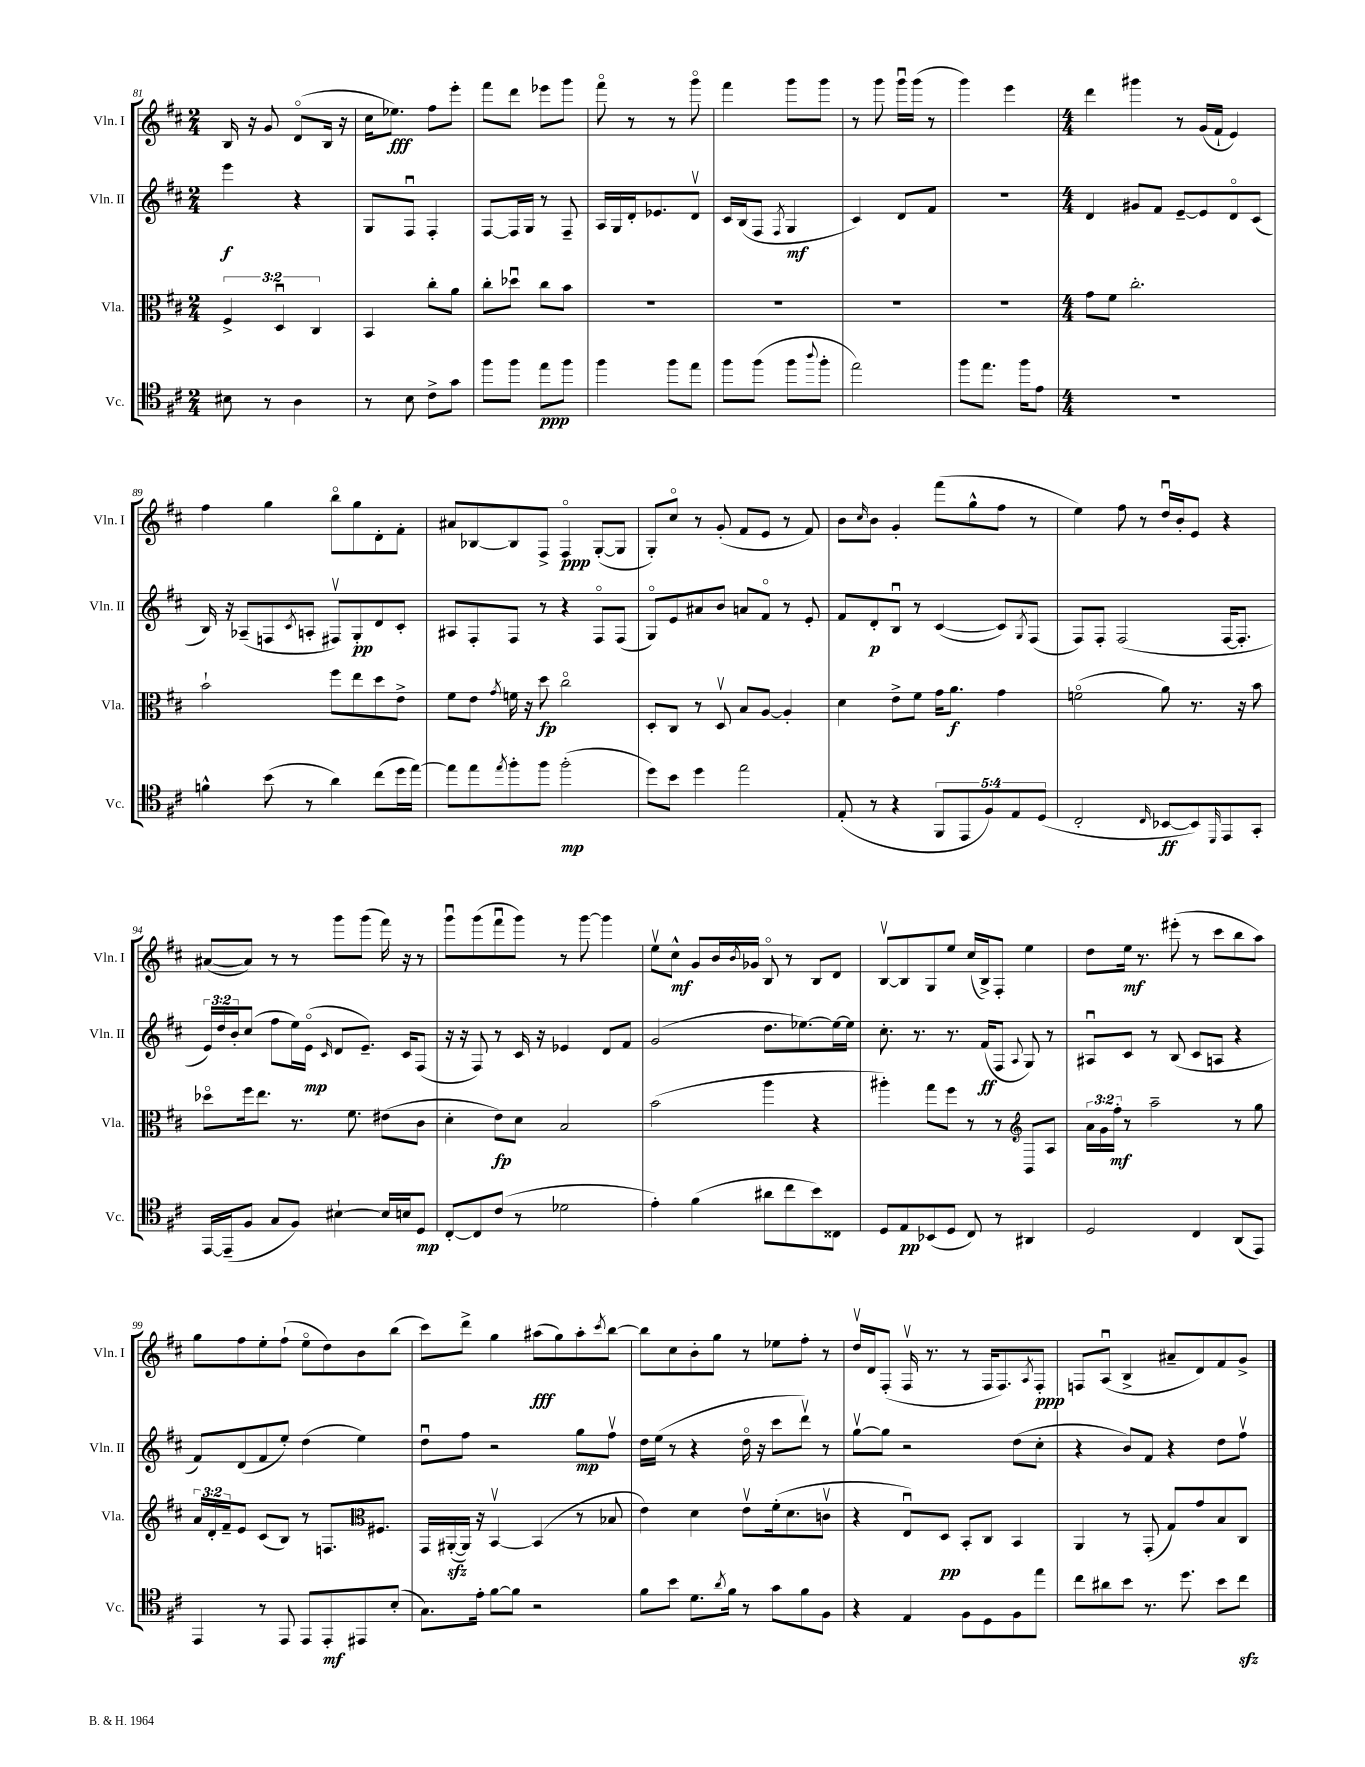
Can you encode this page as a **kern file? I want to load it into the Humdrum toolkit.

**kern	**kern	**kern	**kern
*staff4	*staff3	*staff2	*staff1
*clefC4	*clefC3	*clefG2	*clefG2
*k[f#c#]	*k[f#c#]	*k[f#c#]	*k[f#c#]
*M2/4	*M2/4	*M2/4	*M2/4
8B#	6F#^	4eee	16B
.	.	.	16r
8r	.	.	8g
.	6Du	.	.
4A	.	4r	(8do
.	6C#	.	.
.	.	.	16B
.	.	.	16r
=	=	=	=
8r	4BB	8G	16cc#
.	.	.	8.ee-)
8B	.	8F#u	.
8c#^	8cc#'	4F#'	8ff#
8g	8a	.	8eee'
=	=	=	=
8ff#	8cc#'	[8F#	8fff#
8ff#	8dd-u	16F#]	8ddd
.	.	16G	.
8ee	8cc#	8r	8eee-
8ff#	8b	8F#~	8ggg
=	=	=	=
4ff#	2r	16A	8fff#o
.	.	16G	.
.	.	16d'	8r
.	.	8.e-	.
8ff#	.	.	8r
8ee	.	8dv	8gggo
=	=	=	=
8ff#	2r	16c#	4fff#
.	.	(16B	.
(8ff#	.	8F#	.
.	.	8qF#	.
8ff#	.	4G	8ggg
8qqaa	.	.	.
8ff#'	.	.	8ggg
=	=	=	=
2ee)	2r	4c#)	8r
.	.	.	8ggg
.	.	8d	16gggu
.	.	.	(16ggg
.	.	8f#	8r
=	=	=	=
8ff#	2r	2r	4ggg)
8.ee	.	.	.
.	.	.	4eee
16ff#	.	.	.
8e	.	.	.
=	=	=	=
*M4/4	*M4/4	*M4/4	*M4/4
1r	8g	4d	4ddd
.	8f#	.	.
.	2.cc#'	8g#	4ggg#
.	.	8f#	.
.	.	[8e~	8r
.	.	8e]	(16g
.	.	.	16f#`
.	.	8do	4e)
.	.	(8c#	.
=	=	=	=
4f^^	2b`	16B)	4ff#
.	.	16r	.
.	.	(8A-~	.
(8b	.	8F	4gg
.	.	8qc#	.
8r	.	8A'	.
4a)	8ff#	8F#v)	8bbo
.	8ee	8G'	8gg
(8cc#	8dd	8d	8d'
16dd	8e^	8c#'	8f#'
[16ee)	.	.	.
=	=	=	=
8ee]	8f#	8A#	8a#
8ee	8e	8F#'	[8B-
8qee	8qg	.	.
8ff#'	16f	8F#	8B-]
.	16r	.	.
8ff#	8dd	8r	8F#^
(2ff#'	2cc#o	4r	4F#o
.	.	8F#o	([8G'
.	.	(8F#	8G]
=	=	=	=
8dd)	8D'	8Go)	8G')
8b	8C#	8e	8cc#o
4dd	8r	8a#	8r
.	8Dv	8b	(8g'
2ee	8B	8a	8f#
.	[8A	8f#o	8e
.	4A']	8r	8r
.	.	8e'	8f#)
=	=	=	=
(8E'	4d	8f#	8b
.	.	.	16qqcc#
8r	.	8d'	8b
4r	8e^	8Bu	4g'
.	8f#	8r	.
10FF#	16g	([4c#	(8fff#
.	8.a	.	.
10EE	.	.	.
.	.	.	8gg^^
10F#)	.	.	.
.	4g	8c#])	8ff#
10E	.	.	.
.	.	8qG	.
.	.	(8F#	8r
(10D	.	.	.
=	=	=	=
2C#'	(2fo	8F#)	4ee)
.	.	8F#'	.
.	.	(2F#	8ff#
.	.	.	8r
16qqC#	.	.	.
[8BB-	8a)	.	16ddu
.	.	.	16b'
8BB-])	8.r	.	8e
16qqDD	.	.	.
8EE	.	[16F#	4r
.	16r	8.F#']	.
8GG'	8b	.	.
=	=	=	=
[16EE	8dd-o	24e)	([8a#
.	.	24dd	.
(16EE~]	.	.	.
.	.	24b'	.
8F#	16ff#	(8cc#	8a#])
.	8.ee	.	.
8G	.	8ff#	8r
8F#)	8.r	16ee)	8r
.	.	(16eo	.
.	.	16qqc#	.
[4B#`	.	8d	8ggg
.	8.f#	.	.
.	.	8.e~)	(8ggg
16B#]	(8e#	.	16fff#)
16B	.	16c#	16r
8D	8c#	(8F#	8r
=	=	=	=
[8C#'	4d'	16r	8gggu
.	.	16r	.
8C#]	.	8F#)	(8ggg
(8c#	8e)	8r	8fff#u
8r	8d	16c#	8ggg)
.	.	16r	.
2d-	2B	4e-	8r
.	.	.	[8ggg
.	.	8d	4ggg]
.	.	8f#	.
=	=	=	=
4e')	(2b	(2g	8eev
.	.	.	8cc#^^
(4f#	.	.	8g
.	.	.	16b
.	.	.	8qb
.	.	.	16g-
8a#	4aa	8.dd	8Bo
8cc#	.	.	8r
.	.	[8.ee-)	.
8b)	4r	.	8B
8C##	.	16ee-_	8d
.	.	16ee-]	.
=	=	=	=
8D	4aa#')	8.cc#'	[8Bv
8E	.	.	8B]
.	.	8.r	.
(8BB-	8gg	.	8G
8D	8ff#	8.r	8ee
8C#)	8r	.	(16cc#
.	.	(16f#	16B^)
8r	8r	8F#	8F#'
.	.	8qqA	.
4AA#	8BB	8G)	4ee
.	8A	8r	.
=	=	=	=
*	*clefG2	*	*
2D	24a	8A#u	8dd
.	24g	.	.
.	24ff#'	.	.
.	8r	8c#	16ee
.	.	.	8.r
.	2aa~	8r	.
.	.	(8B	(8eee#'
4C#	.	8c#	8r
.	.	8A	8ccc#
(8AA	8r	4r	8bb
8EE)	8gg	.	8aa)
=	=	=	=
4EE	24a	8f#)	8gg
.	24d'	.	.
.	24f#~	.	.
.	8e	(8d	8ff#
8r	(8c#	8f#	8ee'
8EE	8B)	8ee')	(8ff#`
8EE	8r	(4dd	8eeo
8EE'	8.F	.	8dd)
8EE#	.	4ee)	8b
.	8.F#	.	.
(8B'	.	.	(8bb
=	=	=	=
*	*clefC3	*	*
8.G)	16GG	8ddu	8ccc#)
.	([16AA#'	.	.
.	16AA#])	8ff#	8ddd^
16e'	16r	.	.
[8f#	[4BBv	2r	4gg
8f#]	.	.	.
2r	(4BB]	.	(8aa#
.	.	.	8gg)
.	8r	8gg	8aa#'
.	.	.	8qccc#
.	8B-	8ff#v	[8bb
=	=	=	=
8f#	4e)	16dd	8bb]
.	.	(16ee	.
8b	.	8r	8cc#
8.d	4d	4r	8b'
.	.	.	8gg
8qa	.	.	.
16f#	.	.	.
8r	8ev	16ddo	8r
.	.	16r	.
8g	(16f#'	8ccc#	8ee-
.	8.d	.	.
8f#	.	8dddv)	8ff#'
8F#	8cv	8r	8r
=	=	=	=
4r	4r	[8ggv	16ddv
.	.	.	16d
.	.	8gg]	(8F#'
4E	8Eu)	2r	16F#v
.	.	.	8.r
.	8D	.	.
8F#	8BB'	.	8r
8D	8C#	.	16F#
.	.	.	8.F#)
8F#	4BB	(8dd	.
.	.	.	8qA
8ee	.	8cc#'	8F#'
=	=	=	=
8cc#	4AA	4r	8F
8a#	.	.	(8Au
8b	8r	8b)	4B^
8.r	(8GG'	8f#	.
.	8G)	4r	8a#~
8.dd	.	.	.
.	8g	.	8d)
8b	8B	8dd	8f#
8cc#	8C#	8ff#v	8g^
==	==	==	==
*-	*-	*-	*-
